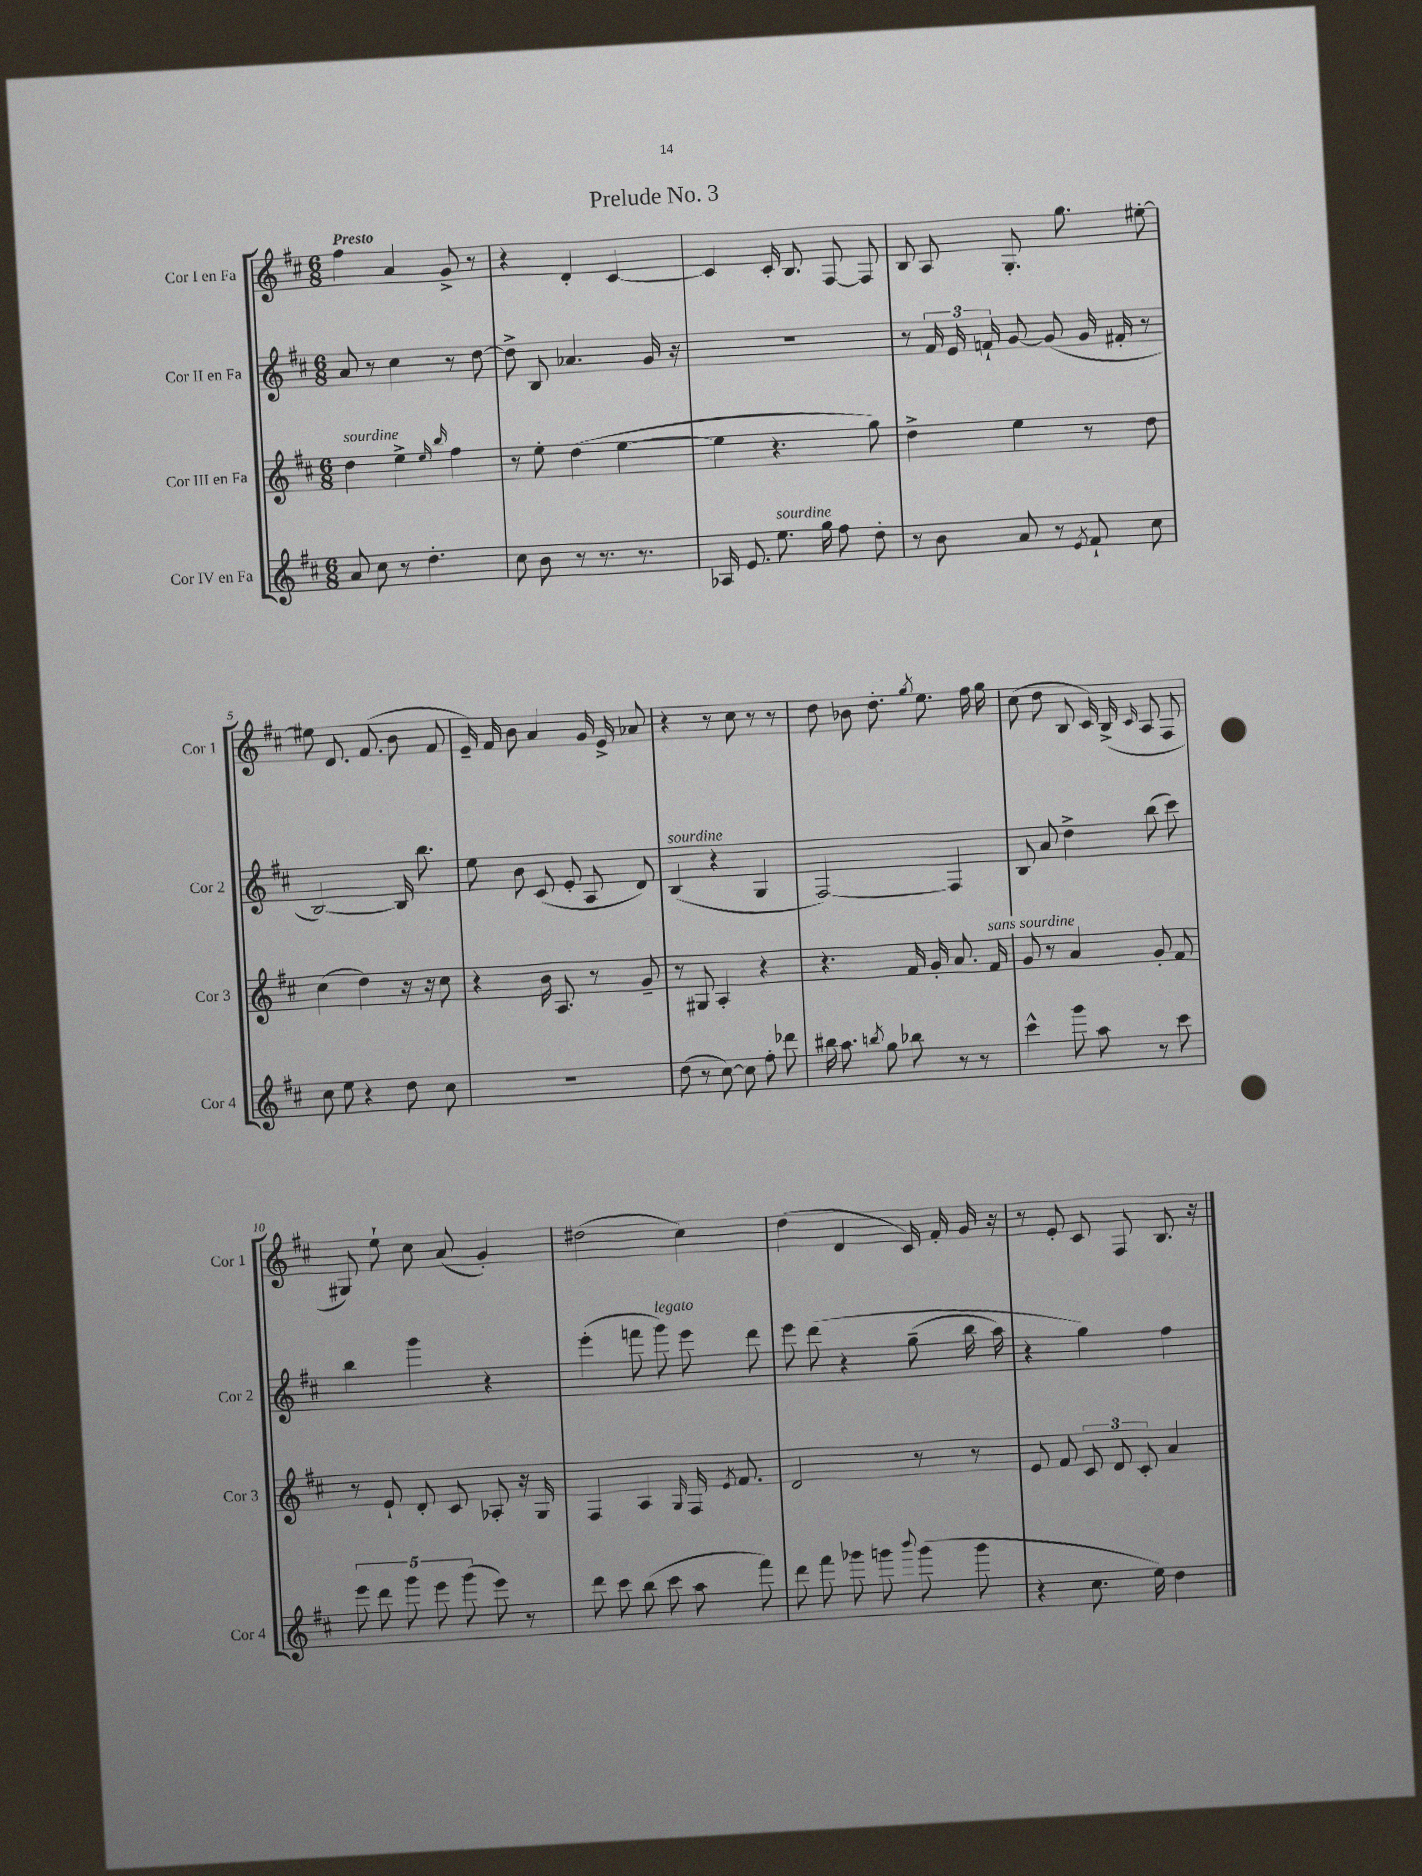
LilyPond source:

\header { title = "Prelude No. 3" }
<<
\new StaffGroup <<
\new Staff = "s0" \with { instrumentName = "Cor I en Fa" shortInstrumentName = "Cor 1" } {
    \clef treble \key d \major \numericTimeSignature \time 6/8 \tempo "Presto"
    \autoBeamOff fis''4 a'4 g'8-> r8 |
    r4 d'4-. cis'4~ |
    cis'4 cis'16-. b8. fis8~ fis8 |
    b8 a8 g8.-. g''8. eis''8~-. |
    eis''8 d'8. fis'8.( b'8 fis'8 |
    e'16--) fis'16 b'8 a'4 g'16 e'16-> aes'8 |
    r4 r8 cis''8 r8 r8 |
    d''8 bes'8 d''8.-. \acciaccatura { g''8 } e''8. fis''16 g''16 |
    cis''8( d''8 b8 cis'16) b16->( \grace { cis'16 } a8 fis8 |
    gis8) e''8-! cis''8 a'8( g'4-.) |
    dis''2( cis''4) |
    d''4( d'4 cis'16) fis'16-. g'16 r16 |
    r8 e'8-. cis'8 fis8 b8. r16 \bar "|." |
}
\new Staff = "s1" \with { instrumentName = "Cor II en Fa" shortInstrumentName = "Cor 2" } {
    \clef treble \key d \major \numericTimeSignature \time 6/8
    \autoBeamOff a'8 r8 cis''4 r8 d''8~ |
    d''8-> b8 aes'4. g'16 r16 |
    R2. |
    r8 \tuplet 3/2 { fis'16 e'16 f'16-! } g'8~ g'8( g'16 fis'16-. r8 |
    b2~) b16 b''8. |
    e''8 b'8 cis'8( e'8-. a8 d'8) |
    b4^\markup { \italic "sourdine" }( r4 g4 |
    fis2~) fis4 |
    b8 a'8 d''4-> b''8( cis'''8) |
    b''4 g'''4 r4 |
    e'''4-.( f'''8 g'''8^\markup { \italic "legato" }) e'''8 d'''8 |
    e'''8 d'''8\( r4 g''8--( b''16 a''16) |
    r4 g''4\) fis''4 \bar "|." |
}
\new Staff = "s2" \with { instrumentName = "Cor III en Fa" shortInstrumentName = "Cor 3" } {
    \clef treble \key d \major \numericTimeSignature \time 6/8
    \autoBeamOff d''4^\markup { \italic "sourdine" } e''4-> \grace { e''16 b''16 } fis''4 |
    r8 e''8-. d''4( e''4~ |
    e''4 r4. g''8) |
    d''4-> e''4 r8 d''8 |
    cis''4( d''4) r16 r16 cis''8 |
    r4 b'16 a8. r8 g'8-- |
    r8 gis8 a4-. r4 |
    r4. fis'16 g'16-. a'8. fis'16^\markup { \italic "sans sourdine" } |
    g'8 r8 a'4 g'8-. fis'8 |
    r8 e'8-! d'8-. cis'8 aes8-. r16 g16 |
    fis4 a4 \grace { g16 } fis16 \acciaccatura { e'8 } fis'8. |
    d'2 r8 r8 |
    e'8 fis'8 \tuplet 3/2 { cis'8 d'8 cis'8-. } a'4 \bar "|." |
}
\new Staff = "s3" \with { instrumentName = "Cor IV en Fa" shortInstrumentName = "Cor 4" } {
    \clef treble \key d \major \numericTimeSignature \time 6/8
    \autoBeamOff a'8 cis''8 r8 d''4.-. |
    cis''8 b'8 r8 r8. r8. |
    aes16 e'8. e''8.^\markup { \italic "sourdine" } g''16 fis''8 d''8-. |
    r8 b'8 a'8 r8 \acciaccatura { e'8 } fis'8-! cis''8 |
    cis''8 e''8 r4 d''8 cis''8 |
    R2. |
    d''8( r8 cis''8~) cis''8 fis''8-. des'''8 |
    bis''16 a''8. \acciaccatura { b''8 } g''8 bes''8 r8 r8 |
    cis'''4-^ g'''8 a''8 r8 cis'''8 |
    \tuplet 5/4 { e'''8 d'''8 g'''8 e'''8 g'''8( } e'''8) r8 |
    d'''8 cis'''8 b''8( cis'''8 a''8 fis'''8) |
    d'''8 fis'''8 ges'''8 g'''8 \appoggiatura { b'''8 } g'''8( g'''8 |
    r4 cis''8. e''16) d''4 \bar "|." |
}
>>
>>
